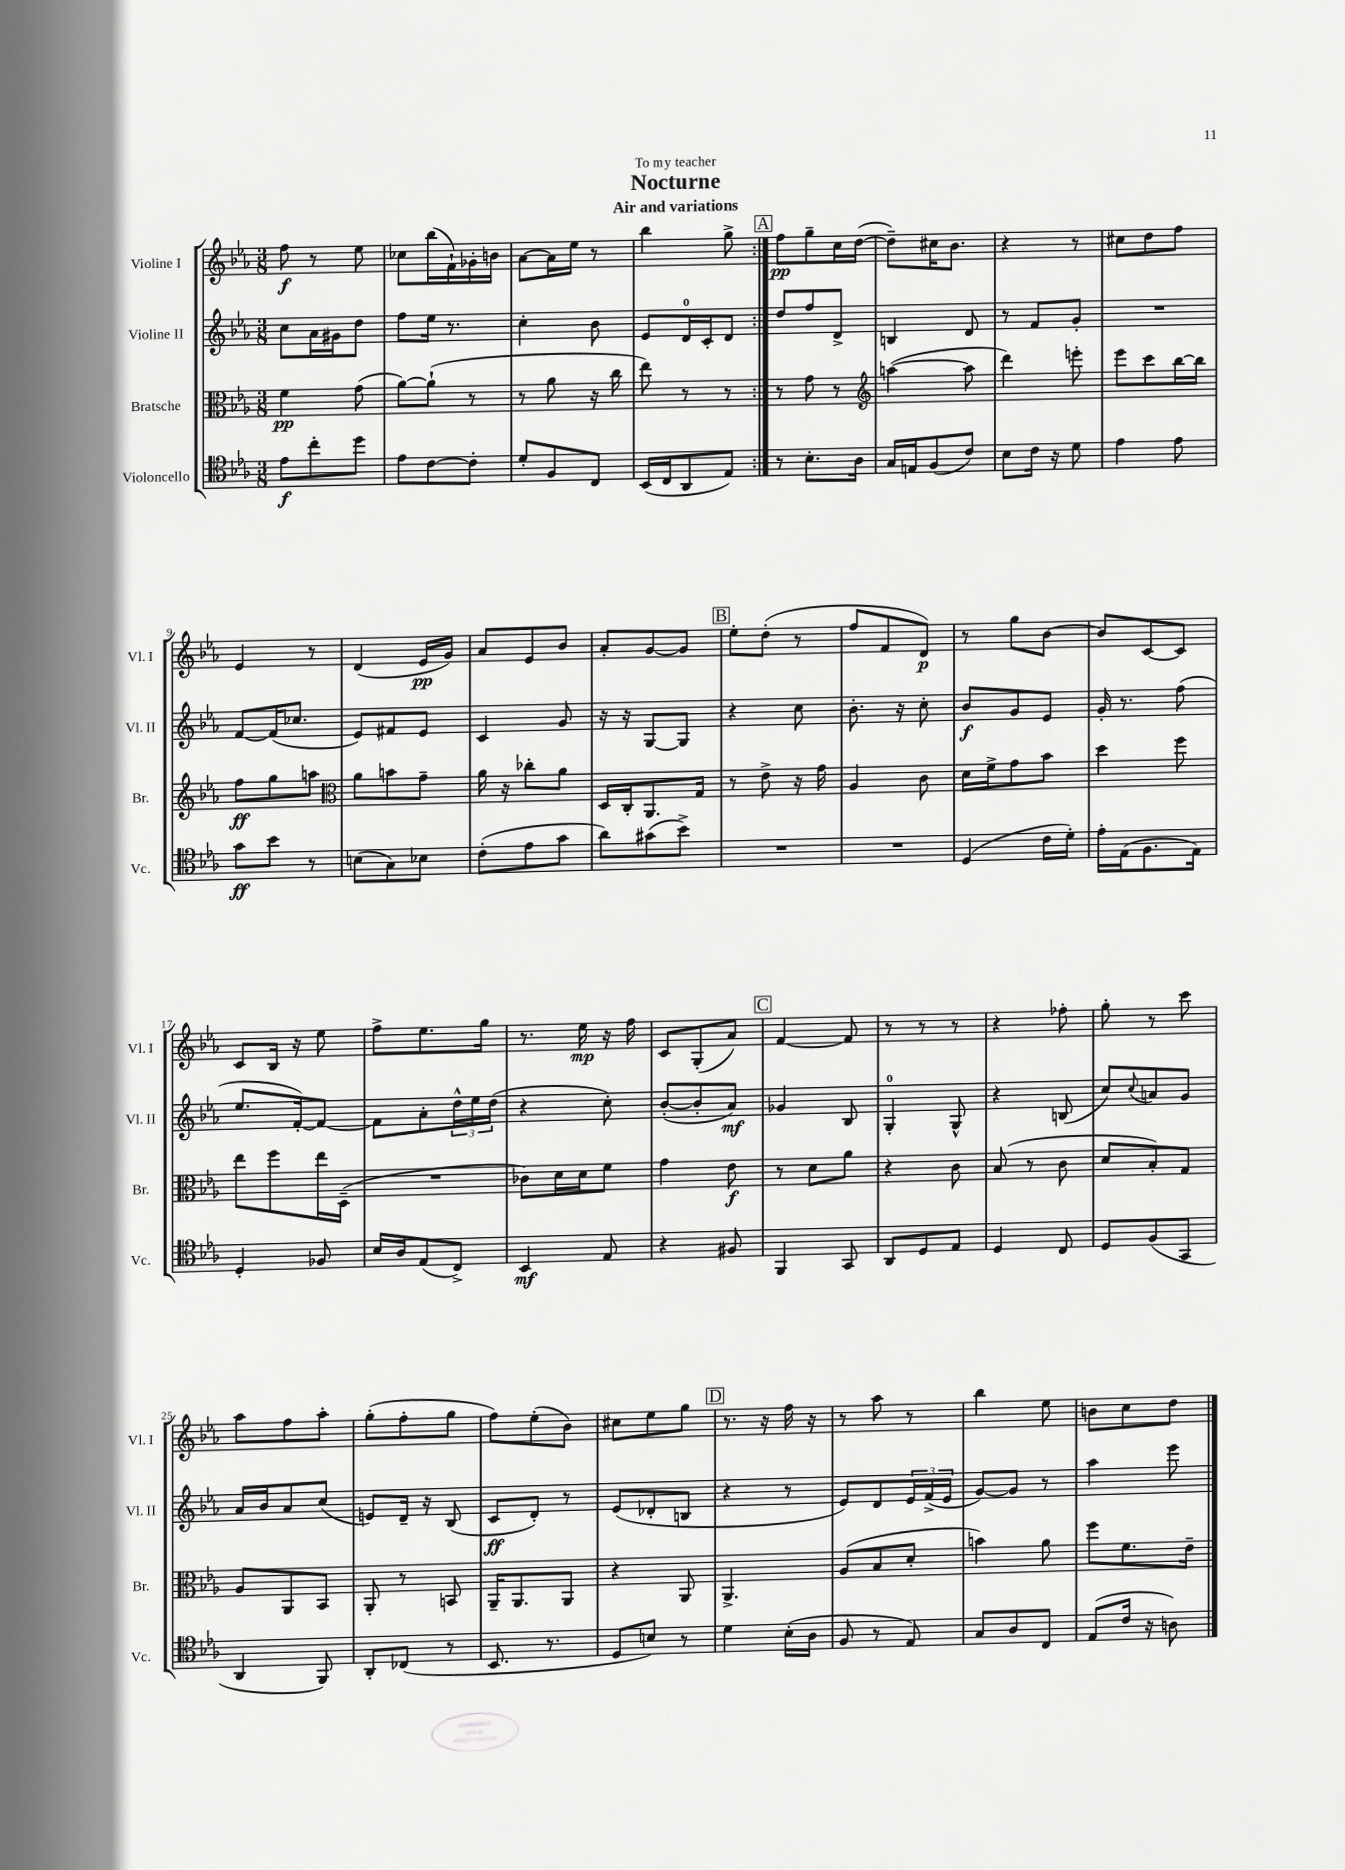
\header { title = "Nocturne" subtitle = "Air and variations" dedication = "To my teacher" }
<<
\new StaffGroup <<
\new Staff = "s0" \with { instrumentName = "Violine I" shortInstrumentName = "Vl. I" } {
    \clef treble \key ees \major \numericTimeSignature \time 3/8
    \repeat volta 2 { f''8\f r8 ees''8 |
    ces''8 bes''16( f'16-!) ges'16-. b'16 |
    aes'8~ aes'16 ees''16 r8 |
    bes''4 g''8-> | }
    \mark \markup { \box "A" } f''8\pp g''8-- c''16 d''16~( |
    d''8--) cis''16 bes'8. |
    r4 r8 |
    cis''8 d''8 f''8 |
    ees'4 r8 |
    d'4( ees'16\pp g'16) |
    aes'8 ees'8 bes'8 |
    aes'8-. g'8~ g'8 |
    \mark \markup { \box "B" } ees''8-. d''8-.( r8 |
    f''8 f'8 d'8\p) |
    r8 g''8 bes'8~ |
    bes'8 c'8~ c'8 |
    c'8 bes16 r16 ees''8 |
    f''8-> ees''8. g''16 |
    r8. ees''16\mp r16 f''16 |
    c'8 g8-.( aes'8) |
    \mark \markup { \box "C" } f'4~ f'8 |
    r8 r8 r8 |
    r4 fes''8-. |
    g''8-. r8 c'''8 |
    aes''8 f''8 aes''8-. |
    g''8-.( f''8-. g''8 |
    f''8) ees''8-.( bes'8) |
    cis''8 ees''8 g''8 |
    \mark \markup { \box "D" } r8. r16 f''16 r16 |
    r8 aes''8 r8 |
    bes''4 ees''8 |
    b'8 c''8 d''8 \bar "|." |
}
\new Staff = "s1" \with { instrumentName = "Violine II" shortInstrumentName = "Vl. II" } {
    \clef treble \key ees \major \numericTimeSignature \time 3/8
    \repeat volta 2 { c''8 aes'16 gis'16 d''8 |
    f''8 ees''16 r8. |
    c''4-. bes'8 |
    ees'8 d'16-0 c'16-. d'8 | }
    \mark \markup { \box "A" } d''8 f''8 d'8-> |
    b4 d'8 |
    r8 f'8 g'8-. |
    R4. |
    f'8~ f'16( ces''8. |
    ees'8) fis'8 ees'8 |
    c'4 g'8 |
    r16 r16 g8~ g8 |
    \mark \markup { \box "B" } r4 c''8 |
    bes'8.-. r16 c''8-. |
    bes'8\f g'8 ees'8 |
    g'16-. r8. f''8( |
    ees''8. f'16~-.) f'8~ |
    f'8 aes'8-. \tuplet 3/2 { d''16-^ ees''16 d''16( } |
    r4 c''8-.) |
    bes'8~-.( bes'8-. aes'8\mf) |
    \mark \markup { \box "C" } ges'4 bes8 |
    g4-0-. g8-^ |
    r4 b8( |
    c''8) \appoggiatura { c''8 } a'8 g'8 |
    aes'16 bes'16 aes'8 c''8( |
    e'8) d'16-- r16 bes8( |
    c'8\ff d'8-.) r8 |
    ees'8( des'8-. b8 |
    \mark \markup { \box "D" } r4 r8 |
    ees'8) d'8 \tuplet 3/2 { ees'16 f'16->( ees'16 } |
    g'8~) g'8 r8 |
    aes''4 ees'''8 \bar "|." |
}
\new Staff = "s2" \with { instrumentName = "Bratsche" shortInstrumentName = "Br." } {
    \clef alto \key ees \major \numericTimeSignature \time 3/8
    \repeat volta 2 { f'4\pp g'8( |
    aes'8~) aes'8-!( r8 |
    r8 aes'8 r16 c''16 |
    ees''8) r8 r8 | }
    \mark \markup { \box "A" } r8 g'8 r8 |
    \clef treble a''4~( a''8 |
    d'''4) e'''8-. |
    ees'''8 c'''8 bes''16~ bes''16 |
    f''8\ff g''8 a''8 |
    \clef alto aes'8 b'8 g'8-- |
    aes'16 r16 ces''8-. aes'8 |
    d16 c16-. aes,8. g16 |
    \mark \markup { \box "B" } r8 ees'8-> r16 g'16 |
    aes4 c'8 |
    d'16 f'16-> g'8 bes'8 |
    d''4 f''8 |
    ees''8 f''8 ees''16 d16--( |
    R4. |
    ces'8) d'16 d'16 f'8 |
    g'4 ees'8\f |
    \mark \markup { \box "C" } r8 d'8 aes'8 |
    r4 c'8 |
    bes8( r8 c'8 |
    d'8 bes8-.) g8 |
    aes8 aes,8 bes,8 |
    aes,8-. r8 b,8 |
    aes,16-- aes,8. aes,8 |
    r4 aes,8 |
    \mark \markup { \box "D" } aes,4.-> |
    aes8( bes8 d'8-. |
    b'4) aes'8 |
    f''8 f'8. ees'16-- \bar "|." |
}
\new Staff = "s3" \with { instrumentName = "Violoncello" shortInstrumentName = "Vc." } {
    \clef tenor \key ees \major \numericTimeSignature \time 3/8
    \repeat volta 2 { ees'8\f c''8-. d''8 |
    ees'8 c'8~ c'8-. |
    d'8-. f8 c8 |
    bes,16( c16 aes,8 ees8) | }
    \mark \markup { \box "A" } r8 bes8.-. aes16 |
    g16 e16 f8( c'8) |
    bes8 c'16 r16 d'8 |
    ees'4 ees'8 |
    g'8\ff bes'8 r8 |
    b8( g8) bes8 |
    c'8-.( ees'8 g'8 |
    aes'8) gis'8( bes'8->) |
    \mark \markup { \box "B" } R4. |
    R4. |
    d4( c'16 d'16-.) |
    ees'16-. ees16( f8. ees16) |
    d4-. fes8 |
    bes16 aes16 ees8( c8->) |
    bes,4\mf ees8 |
    r4 fis8 |
    \mark \markup { \box "C" } f,4 g,8 |
    aes,8 d8 ees8 |
    d4 c8 |
    d8 f8( g,8 |
    aes,4 f,8) |
    aes,8-. ces8( r8 |
    bes,8. r8. |
    d8 b8) r8 |
    \mark \markup { \box "D" } d'4 bes16-.( aes16 |
    f8 r8 ees8) |
    g8 aes8 c8 |
    ees8( c'16 r16 a8) \bar "|." |
}
>>
>>
